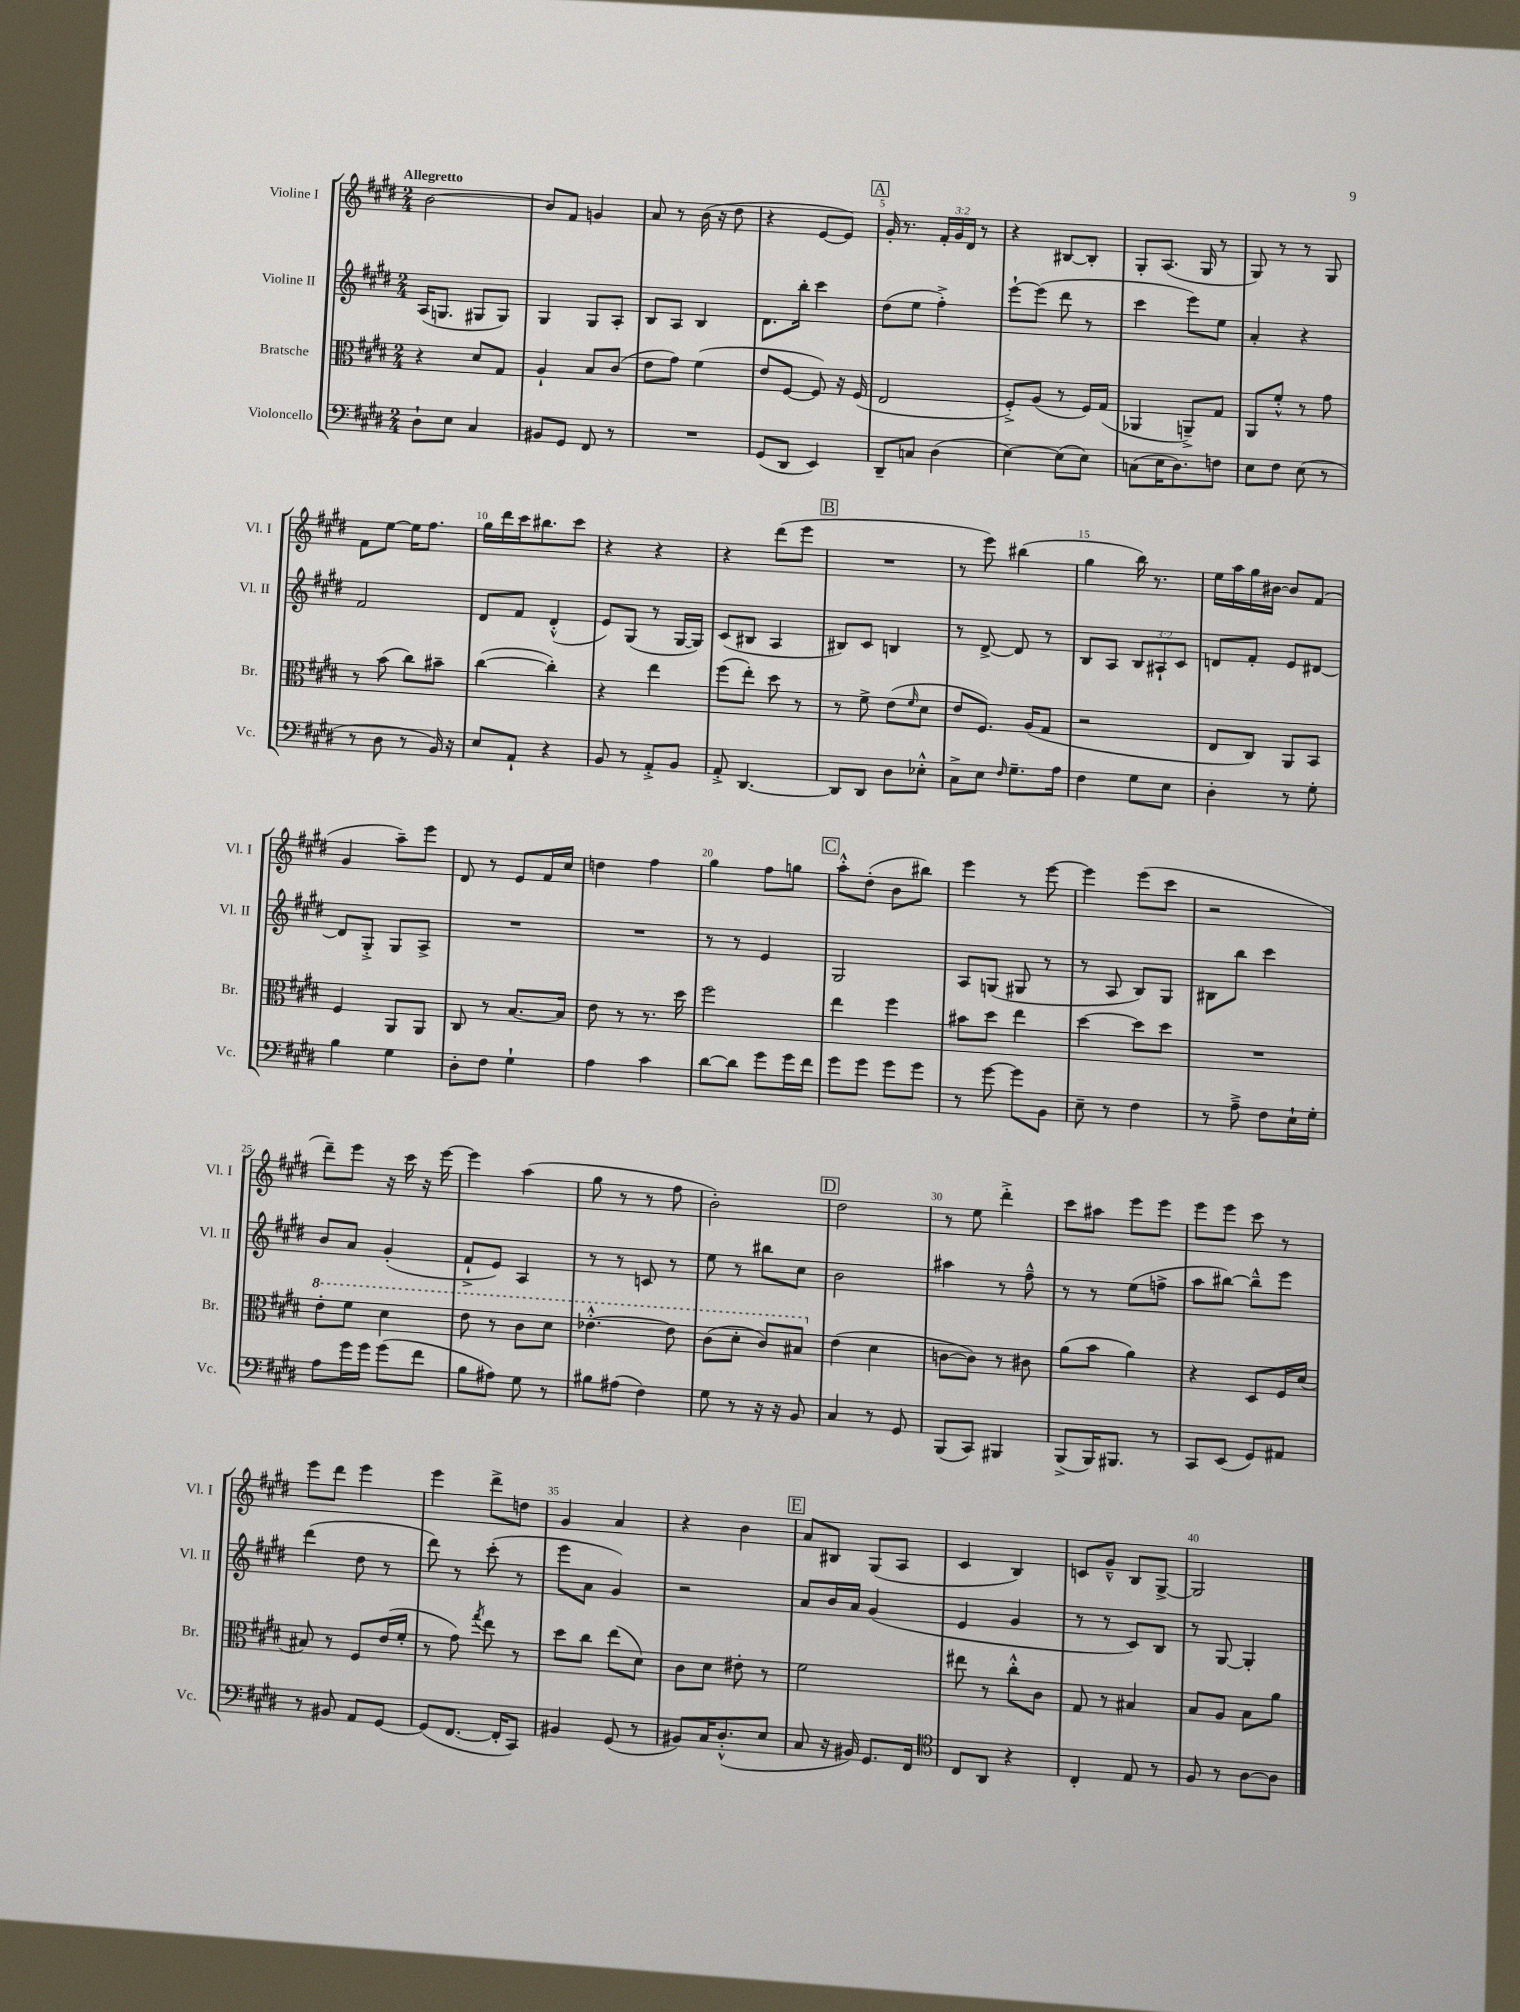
<<
\new StaffGroup <<
\new Staff = "s0" \with { instrumentName = "Violine I" shortInstrumentName = "Vl. I" } {
    \clef treble \key e \major \numericTimeSignature \time 2/4 \override Staff.TupletNumber.text = #tuplet-number::calc-fraction-text \tempo "Allegretto"
    b'2~ |
    b'8 fis'8 g'4 |
    a'8 r8 b'16( r16 dis''8 |
    r4 e'8~ e'8) |
    \mark \markup { \box "A" } gis'16-. r8. \tuplet 3/2 { fis'16-. gis'16 dis'16 } r8 |
    r4 bis8~ bis8-. |
    gis8-. a8.( gis16 r8 |
    gis8) r8 r8 gis8 |
    fis'8 e''8~ e''16 fis''8. |
    gis''16 dis'''16 cis'''16 bis''8. cis'''8 |
    r4 r4 |
    r4 dis'''8( e'''8 |
    \mark \markup { \box "B" } R2 |
    r8 e'''8) bis''4( |
    gis''4 b''16) r8. |
    e''16 a''16 gis''16 bis'16~ bis'8 fis'8( |
    gis'4 a''8--) e'''8 |
    dis'8 r8 e'8 fis'16 cis''16 |
    d''4 fis''4 |
    gis''4 fis''8 g''8 |
    \mark \markup { \box "C" } a''8-.-^ dis''8-.( b'8 bis''8) |
    e'''4 r8 e'''8~ |
    e'''4 e'''8( cis'''8 |
    r2 |
    dis'''8--) e'''8 r16 cis'''16 r16 e'''16~ |
    e'''4 a''4( |
    gis''8 r8 r8 fis''8 |
    b'2-.) |
    \mark \markup { \box "D" } dis''2 |
    r8 e''8 dis'''4-.-> |
    cis'''8 ais''8 e'''8 e'''8 |
    e'''8 e'''8 cis'''8 r8 |
    e'''8 dis'''8 e'''4 |
    e'''4 dis'''8-> d''8 |
    gis'4 a'4 |
    r4 b'4 |
    \mark \markup { \box "E" } a'8 bis8 gis8( a8 |
    cis'4 b4) |
    c'8 gis'8---^ b8 gis8~-> |
    gis2 \bar "|." |
}
\new Staff = "s1" \with { instrumentName = "Violine II" shortInstrumentName = "Vl. II" } {
    \clef treble \key e \major \numericTimeSignature \time 2/4 \override Staff.TupletNumber.text = #tuplet-number::calc-fraction-text
    a16( g8. gis8 gis8) |
    gis4 gis8 a8-. |
    b8 a8 b4 |
    dis'8. b''16-. cis'''4 |
    \mark \markup { \box "A" } dis''8( e''8 fis''4-.->) |
    e'''8~-! e'''8( dis'''8 r8 |
    cis'''4 e'''8) e''8 |
    a'4-. r4 |
    fis'2 |
    dis'8 fis'8 dis'4-.-^( |
    e'8) gis8( r8 gis16~ gis16) |
    cis'8( bis8 a4 |
    \mark \markup { \box "B" } bis8) cis'8 b4 |
    r8 dis'8~-> dis'8 r8 |
    b8 a8 \tuplet 3/2 { b8 ais8-! cis'8 } |
    d'8 fis'8-. e'8 dis'8~ |
    dis'8 gis8-.-> gis8 a8-> |
    R2 |
    R2 |
    r8 r8 e'4 |
    \mark \markup { \box "C" } gis2 |
    a8 g8( gis8 r8 |
    r8 a8 b8) gis8 |
    bis8 b''8 cis'''4 |
    b'8 a'8 gis'4-.( |
    fis'8-!-> e'8) a4 |
    r8 r8 c'8 r8 |
    e''8 r8 bis''8 cis''8 |
    \mark \markup { \box "D" } b'2 |
    ais''4 r8 fis''8---^ |
    r8 r8 e''8( f''8-> |
    a''8 bis''8~) bis''8---^ e'''8 |
    dis'''4( dis''8 r8 |
    dis'''8) r8 cis'''8-.( r8 |
    e'''8 a'8 gis'4) |
    r2 |
    \mark \markup { \box "E" } a'8 b'16 a'16 gis'4( |
    e'4 gis'4 |
    r8 r8 cis'8) b8 |
    r8 gis8~ gis4-. \bar "|." |
}
\new Staff = "s2" \with { instrumentName = "Bratsche" shortInstrumentName = "Br." } {
    \clef alto \key e \major \numericTimeSignature \time 2/4
    r4 dis'8 gis8 |
    a4-! b8 cis'8( |
    e'8 gis'8) fis'4( |
    e'8 fis8~ fis8) r16 fis16( |
    \mark \markup { \box "A" } e2 |
    fis8-.->) a8( r8 fis16) gis16( |
    aes,4 a,8--->) gis8 |
    a,8 fis'8-.-^ r8 gis'8 |
    r8 b'8( cis''8) bis'8-- |
    cis''4~( cis''4-.) |
    r4 e''4 |
    fis''8( e''8-.) dis''8 r8 |
    \mark \markup { \box "B" } r8 fis'8-> e'8( \grace { fis'16 } dis'8 |
    e'8 fis8.) a16( gis8 |
    r2 |
    e8 cis8) a,8 b,8 |
    fis4 a,8 a,8 |
    cis8 r8 b8.~ b16 |
    e'8 r8 r8. dis''16 |
    fis''2 |
    \mark \markup { \box "C" } e''4 fis''4 |
    bis'8 dis''8 e''4 |
    dis''4~ dis''8 dis''8 |
    R2 |
    \ottava #1 e''8-. fis''8 dis''4 |
    e''8 r8 cis''8 dis''8 |
    ees''4.~-.-^ ees''8 |
    cis''8( dis''8-. cis''8) bis'8 \ottava #0 |
    \mark \markup { \box "D" } e'4( dis'4 |
    c'8~ c'8) r8 cis'8 |
    a'8( b'8 a'4) |
    r4 dis8 fis16 dis'16( |
    bis8) r8 fis8 e'16( fis'16-. |
    r8 gis'8) \acciaccatura { gis''8 } e''8 r8 |
    dis''8 cis''8 e''8( dis'8) |
    cis'8 dis'8 eis'8-. r8 |
    \mark \markup { \box "E" } fis'2 |
    eis''8 r8 cis''8-.-^ cis'8 |
    gis8 r8 bis4 |
    b8 a8 b8 a'8 \bar "|." |
}
\new Staff = "s3" \with { instrumentName = "Violoncello" shortInstrumentName = "Vc." } {
    \clef bass \key e \major \numericTimeSignature \time 2/4
    dis8-! e8 cis4 |
    bis,8 gis,8 fis,8 r8 |
    R2 |
    gis,8( dis,8 e,4) |
    \mark \markup { \box "A" } dis,8-- c8 dis4( |
    e4~) e8( e8) |
    c8( e16 dis8.) f8 |
    e8 fis8 e8( r8 |
    r8 dis8 r8 b,16) r16 |
    e8 a,8-! r4 |
    b,8 r8 a,8-.-> b,8 |
    a,8-.-> dis,4.~ |
    \mark \markup { \box "B" } dis,8 dis,8 dis8 ees8-.-^ |
    cis8-> e8 \grace { fis16 } gis8.-- a16 |
    fis4 gis8 e8 |
    dis4-. r8 gis8-. |
    b4 gis4 |
    dis8-. fis8 gis4-! |
    a4 cis'4 |
    dis'8~ dis'8 gis'8 gis'16 fis'16 |
    \mark \markup { \box "C" } gis'8 gis'8 gis'8 gis'8 |
    r8 gis'8~ gis'8 b,8 |
    e8-- r8 fis4 |
    r8 a8---> fis8 e16-! gis16-. |
    a8 gis'16 gis'16 gis'8( fis'8 |
    b8 ais8) gis8 r8 |
    bis8 ais8( fis4) |
    gis8 r8 r16 r16 b,8 |
    \mark \markup { \box "D" } cis4 r8 gis,8 |
    b,,8( cis,8) bis,,4 |
    b,,8->( b,,16) bis,,8. r8 |
    cis,8 e,8( gis,8) ais,8 |
    r8 bis,8 a,8 gis,8~ |
    gis,8( fis,8.~ fis,16-. cis,8) |
    bis,4 gis,8( r8 |
    bis,8) cis16 dis8.-.-^( e8 |
    \mark \markup { \box "E" } cis8 r16 bis,16) gis,8. fis,16 |
    \clef tenor cis8 a,8 r4 |
    cis4-. e8 r8 |
    fis8 r8 a8~ a8 \bar "|." |
}
>>
>>
\layout { \context { \Score \override BarNumber.break-visibility = ##(#f #t #t) barNumberVisibility = #(every-nth-bar-number-visible 5) } }
